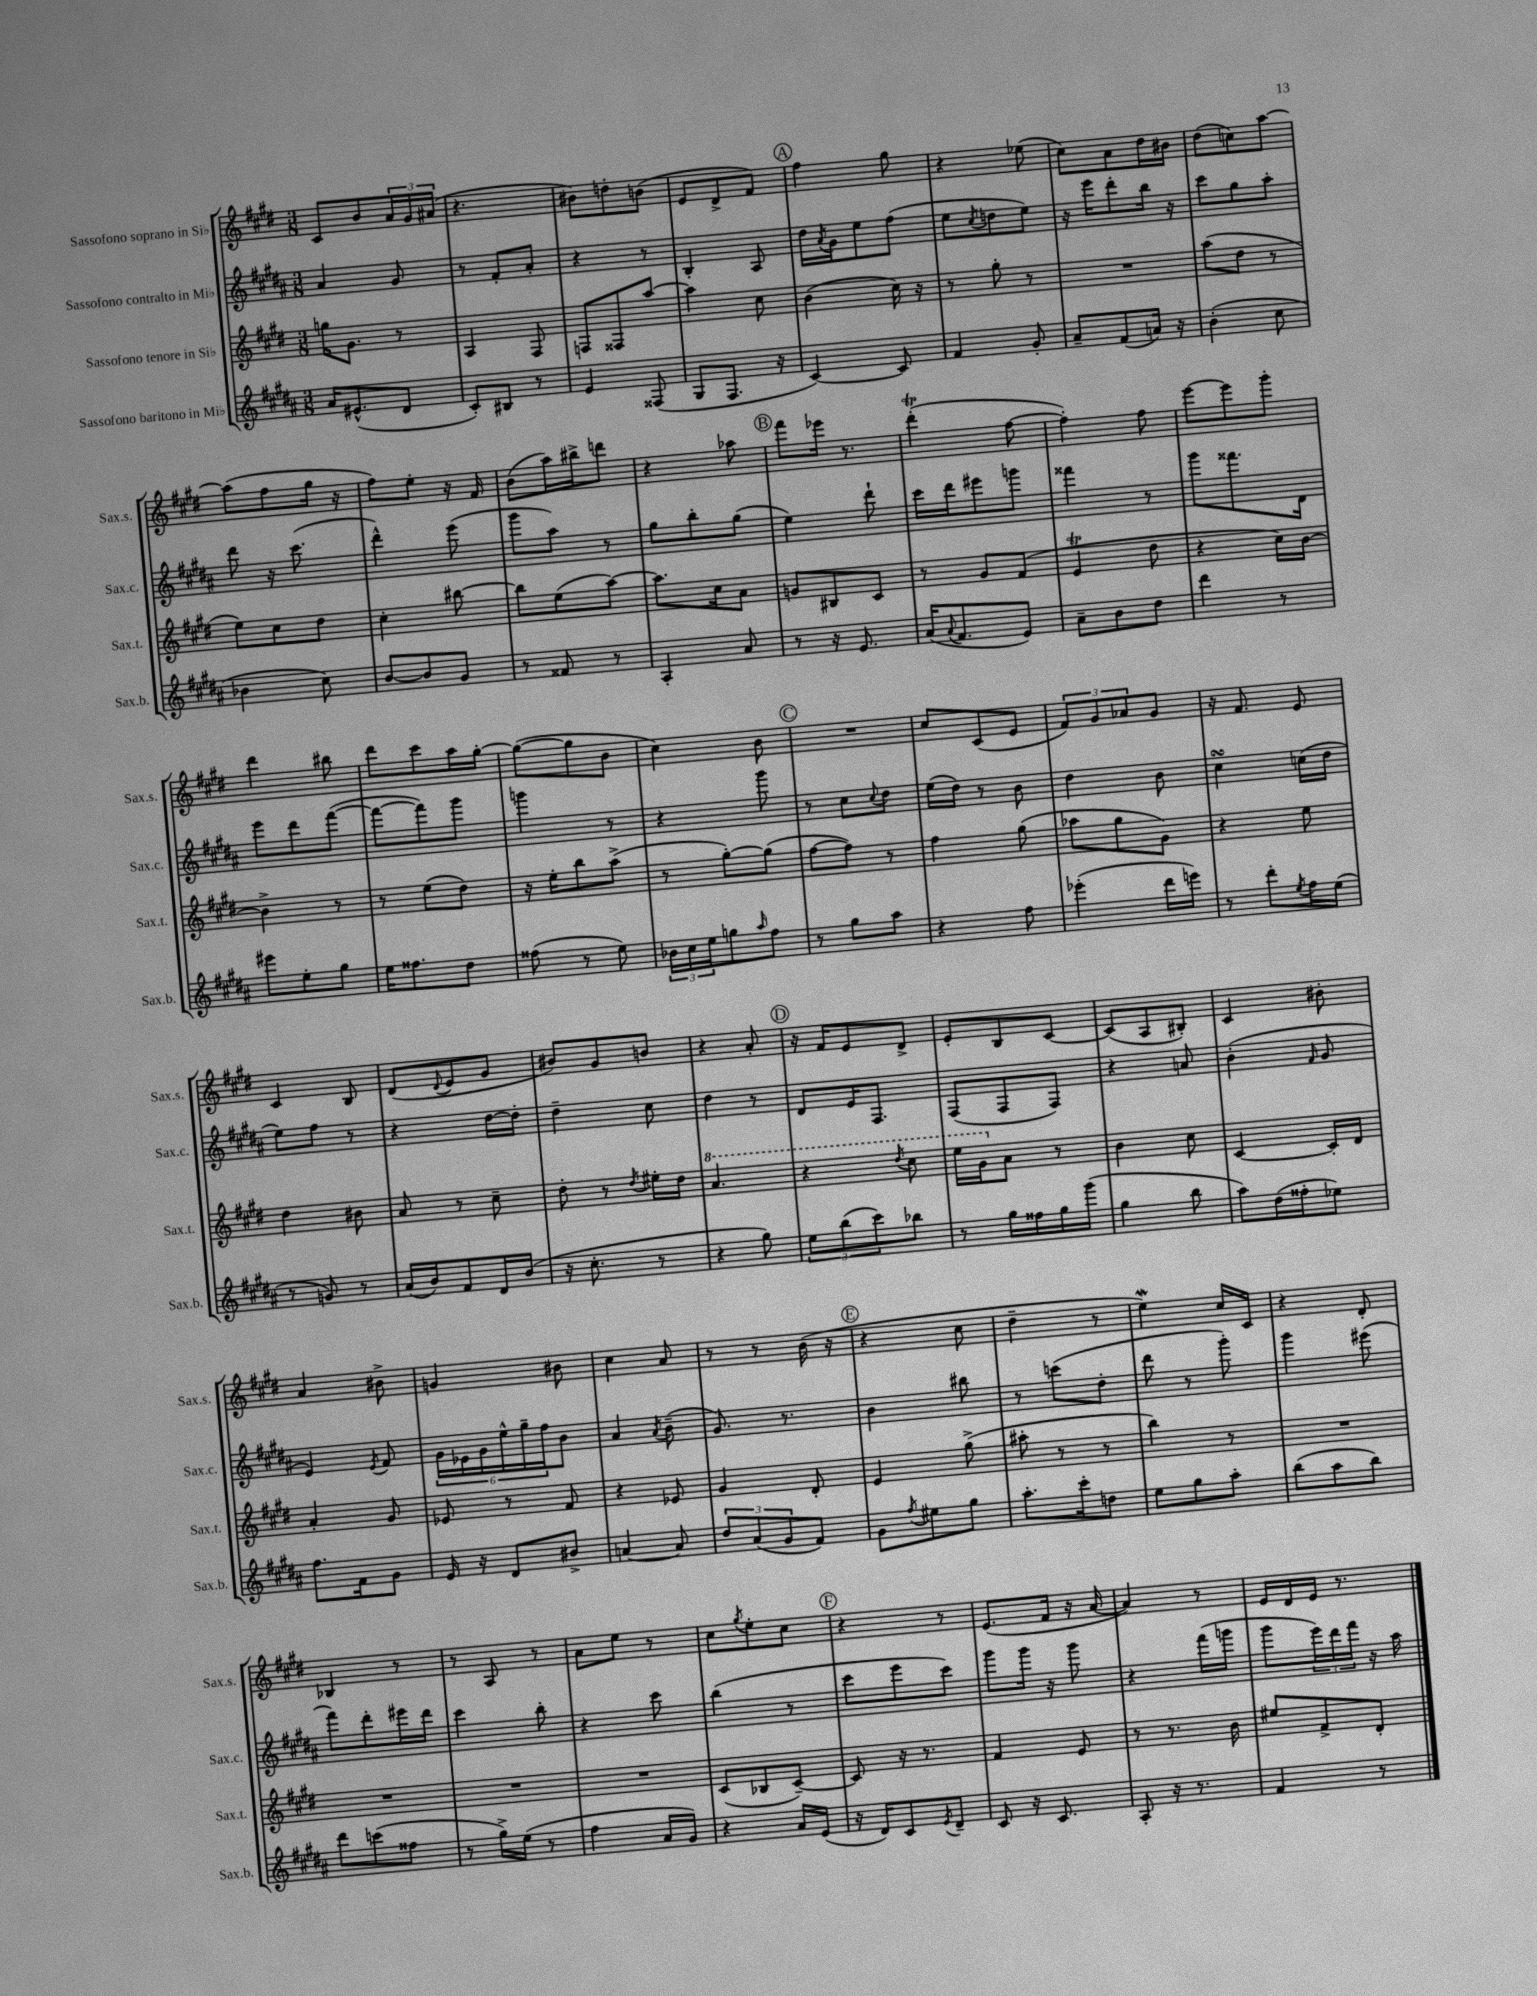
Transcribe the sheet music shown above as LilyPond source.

<<
\new StaffGroup <<
\new Staff = "s0" \with { instrumentName = "Sassofono soprano in Sib" shortInstrumentName = "Sax.s." } {
    \clef treble \key e \major \numericTimeSignature \time 3/8
    cis'8 b'8 \tuplet 3/2 { a'16 gis'16 ais'16( } |
    r4. |
    bis'8) d''8-. b'8( |
    e'8 dis'8-> fis'8) |
    \mark \markup { \circle "A" } fis''4 gis''8 |
    r4 ees''8( |
    cis''8) a'8 dis''16 bis'16 |
    dis''8( c''8) a''8~ |
    a''8( fis''8 gis''16 r16 |
    fis''8) e''8-. r16 fis'16 |
    b'8( a''16) bis''16-> d'''8 |
    r4 aes''8 |
    \mark \markup { \circle "B" } fis'''8 ees'''16 r8. |
    dis'''4-.\trill( fis''8~ |
    fis''4-.) fis''8 |
    e'''8~ e'''8 gis'''8-. |
    dis'''4 bis''8 |
    dis'''8 cis'''8 a''16 gis''16~-. |
    gis''8~( gis''8 b'8 |
    cis''4) b'8 |
    \mark \markup { \circle "C" } R4. |
    cis''8 cis'8( e'8 |
    \tuplet 3/2 { fis'8) gis'8 aes'8 } gis'8 |
    r16 fis'8. e'8 |
    cis'4 b8 |
    dis'8( \appoggiatura { dis'8 } e'8 gis'8 |
    bis'8) gis'8 b'8 |
    r4 a'8-. |
    \mark \markup { \circle "D" } r16 fis'16 e'8 dis'8-> |
    e'8-. b8 cis'8~ |
    cis'8( a8 bis8-.) |
    cis'4 bis'8-. |
    a'4 bis'8-> |
    g'4 bis'8 |
    cis''4 a'8 |
    r8 r8 b'16( r16 |
    \mark \markup { \circle "E" } r4 cis''8 |
    dis''4-- r8 |
    e''4\mordent) cis''16 cis'16 |
    r4 dis'8-. |
    bes4 r8 |
    r8 a8 r8 |
    a'8 e''8 r8 |
    cis''8 \acciaccatura { gis''8 } e''8-. cis''8 |
    \mark \markup { \circle "F" } r4 r8 |
    e'8.( fis'16 r16 a'16~ |
    a'4) r8 |
    e'16 dis'16 e'16 r8. \bar "|." |
}
\new Staff = "s1" \with { instrumentName = "Sassofono contralto in Mib" shortInstrumentName = "Sax.c." } {
    \clef treble \key b \major \numericTimeSignature \time 3/8
    ais'4 gis'8 |
    r8 fis'8-. ais'8-. |
    r4 r8 |
    b4-. ais8 |
    \mark \markup { \circle "A" } dis''16 \acciaccatura { ais'8 } gis'16 e''8 fis''8( |
    e''8 \acciaccatura { cis''8 } d''8 e''8) |
    r16 e'''16 dis'''8-. b''16 r16 |
    cis'''8 gis''8 ais''8-. |
    dis'''8 r16 cis'''8.( |
    dis'''4-^) e'''8( |
    gis'''8 ais''8) r8 |
    gis''8 b''8-. gis''8( |
    \mark \markup { \circle "B" } e''4) dis'''8-! |
    cis'''16 dis'''16 eis'''8 g'''8 |
    fisis'''4 r8 |
    gis'''8 fisis'''8. dis'16 |
    e'''8 dis'''8 fis'''8~( |
    fis'''8~ fis'''8) gis'''8 |
    g'''4 r8 |
    r4 gis'''8 |
    \mark \markup { \circle "C" } r8 cis''8 \appoggiatura { cis''8 } dis''8 |
    e''16( dis''16) r8 b'8 |
    dis''4 b'8 |
    cis''4\turn c''16( dis''16 |
    e''8) fis''8 r8 |
    r4 dis''16~ dis''16-. |
    dis''4-- cis''8 |
    dis''4 r8 |
    \mark \markup { \circle "D" } dis'8 e'16 fis8. |
    fis8( fis8 fis8) |
    r4 a'8 |
    b'4-.( \grace { fis'16 } gis'8 |
    e'4) \acciaccatura { e'8 } fis'8 |
    \tuplet 6/4 { gis'16 ees'16 gis'16 e''16-^ gis''16-- fis''16 } b'8 |
    ais'4 \acciaccatura { ais'8 } b'8--( |
    gis'8.) r8. |
    \mark \markup { \circle "E" } b'4 bis''8 |
    r8 c'''8( dis''8-. |
    dis'''8 r8 gis'''8-.) |
    gis'''4 eis'''8( |
    fis'''8) dis'''8-. eis'''16 dis'''16 |
    cis'''4 b''8-. |
    r4 cis'''8 |
    b''4( r8 |
    \mark \markup { \circle "F" } cis'''8 e'''8 cis'''8) |
    gis'''8 gis'''16 r16 gis'''8 |
    r4 fis'''16( g'''16 |
    gis'''8 \tuplet 3/2 { e'''16) dis'''16 fis'''16 } r16 ais''16 \bar "|." |
}
\new Staff = "s2" \with { instrumentName = "Sassofono tenore in Sib" shortInstrumentName = "Sax.t." } {
    \clef treble \key e \major \numericTimeSignature \time 3/8
    g''16 gis'8. r8 |
    a4 fis8 |
    f8 fisis8 a''8~ |
    a''4 cis''8 |
    \mark \markup { \circle "A" } b'4( cis''16) r16 |
    r8 gis''8-. r8 |
    R4. |
    a''8( dis''8 r8 |
    e''8) cis''8 dis''8 |
    cis''4-. bis''8~ |
    bis''8 e''8( a''8~) |
    a''8. cis''16 a'8 |
    \mark \markup { \circle "B" } g'8 bis8 cis'8 |
    r8 gis'8 fis'8( |
    e'4\trill dis''8 |
    r4 cis''16) b'16~ |
    b'4-> r8 |
    r8 e''8( dis''8) |
    r16 e''16-. b''8 a''8->( |
    r8 gis''8~-.) gis''8( |
    \mark \markup { \circle "C" } fis''8~ fis''8) r8 |
    fis''4 gis''8( |
    aes''8 gis''8 gis'8) |
    r4 e''8 |
    dis''4 bis'8 |
    a'8 r8 cis''8-- |
    dis''8-. r8 \acciaccatura { dis''8 } eis''16-. dis''16 |
    \ottava #1 a''4. |
    \mark \markup { \circle "D" } r4 \acciaccatura { dis'''8 } cis'''8 |
    e'''16 gis''16 \ottava #0 a'8 r8 |
    b'4 cis''8 |
    cis'4~ cis'16-. dis'16 |
    a'4-. gis'8 |
    ees'8 r8 fis'8 |
    r4 ees'8 |
    gis'4 dis'8-. |
    \mark \markup { \circle "E" } e'4 gis''8->( |
    ais''8-. r8 r8 |
    b''4) r8 |
    R4. |
    R4. |
    R4. |
    R4. |
    cis'8( bes8 cis'8~--) |
    \mark \markup { \circle "F" } cis'8 r16 r8. |
    fis'4 e'8 |
    r8 r8. b'16 |
    eis''8 fis'8-> dis'8-. \bar "|." |
}
\new Staff = "s3" \with { instrumentName = "Sassofono baritono in Mib" shortInstrumentName = "Sax.b." } {
    \clef treble \key b \major \numericTimeSignature \time 3/8
    ais'16 eis'8.-^( dis'8 |
    cis'8-.) bis8 r8 |
    e'4 fisis8( |
    gis8 fis8. r16 |
    \mark \markup { \circle "A" } cis'4~) cis'8 |
    fis'4 gis'8-. |
    ais'8-- fis'8( a'16) r16 |
    b'4-.( cis''8 |
    bes'4 cis''8) |
    b'8~ b'8 gis'8 |
    r8 fisis'8 r8 |
    ais4-. ais'8 |
    \mark \markup { \circle "B" } r8 r16 e'8. |
    ais'16( \appoggiatura { ais'8 } fis'8. e'8) |
    ais'8-- b'8 dis''8 |
    dis'''4 r8 |
    eis'''8 e''8-. gis''8 |
    e''16 fisis''8. dis''8 |
    fisis''8( r8 e''8) |
    \tuplet 3/2 { bes'16 cis''16 e''16 } g''8 \grace { ais''16 } fis''8 |
    \mark \markup { \circle "C" } r8 gis''8 ais''8 |
    r4 fis''8 |
    ees'''4-.( dis'''16 e'''16) |
    r8 dis'''8-. \acciaccatura { e''8 } fis''16 e''16( |
    r8 g'8) r8 |
    ais'16( b'16) fis'8 dis'16 b'16( |
    r16 cis''8.-. r8 |
    r4 gis''8) |
    \mark \markup { \circle "D" } \tuplet 3/2 { e''8 b''8( cis'''8) } bes''8 |
    r8 gis''16 fisis''16 gis''16 gis'''16( |
    gis''4 b''8 |
    ais''8) dis''16( fisis''16-. ees''8) |
    fis''8. fis'16 gis'8 |
    e'16 r16 dis'8 bis'8-> |
    a'4~ a'8 |
    \tuplet 3/2 { dis''8 ais'8( gis'8 } fis'8) |
    \mark \markup { \circle "E" } gis'8 \acciaccatura { fis''8 } eis''8 gis''8 |
    ais''8.-. cis'''16-. d''8 |
    e''8 gis''8 ais''8-. |
    b''8( ais''8 b''8) |
    dis'''8 c'''8( fisis''8 |
    r8 gis''16->) e''16( r8 |
    fis''4 ais'16 gis'16) |
    r4 ais'16 e'16( |
    \mark \markup { \circle "F" } r16 dis'16) cis'8 \acciaccatura { e'8 } dis'8-- |
    cis'8 r16 cis'8. |
    ais8-. r16 r8. |
    fis'4 r8 \bar "|." |
}
>>
>>
\layout { \context { \Score \remove "Bar_number_engraver" } }
